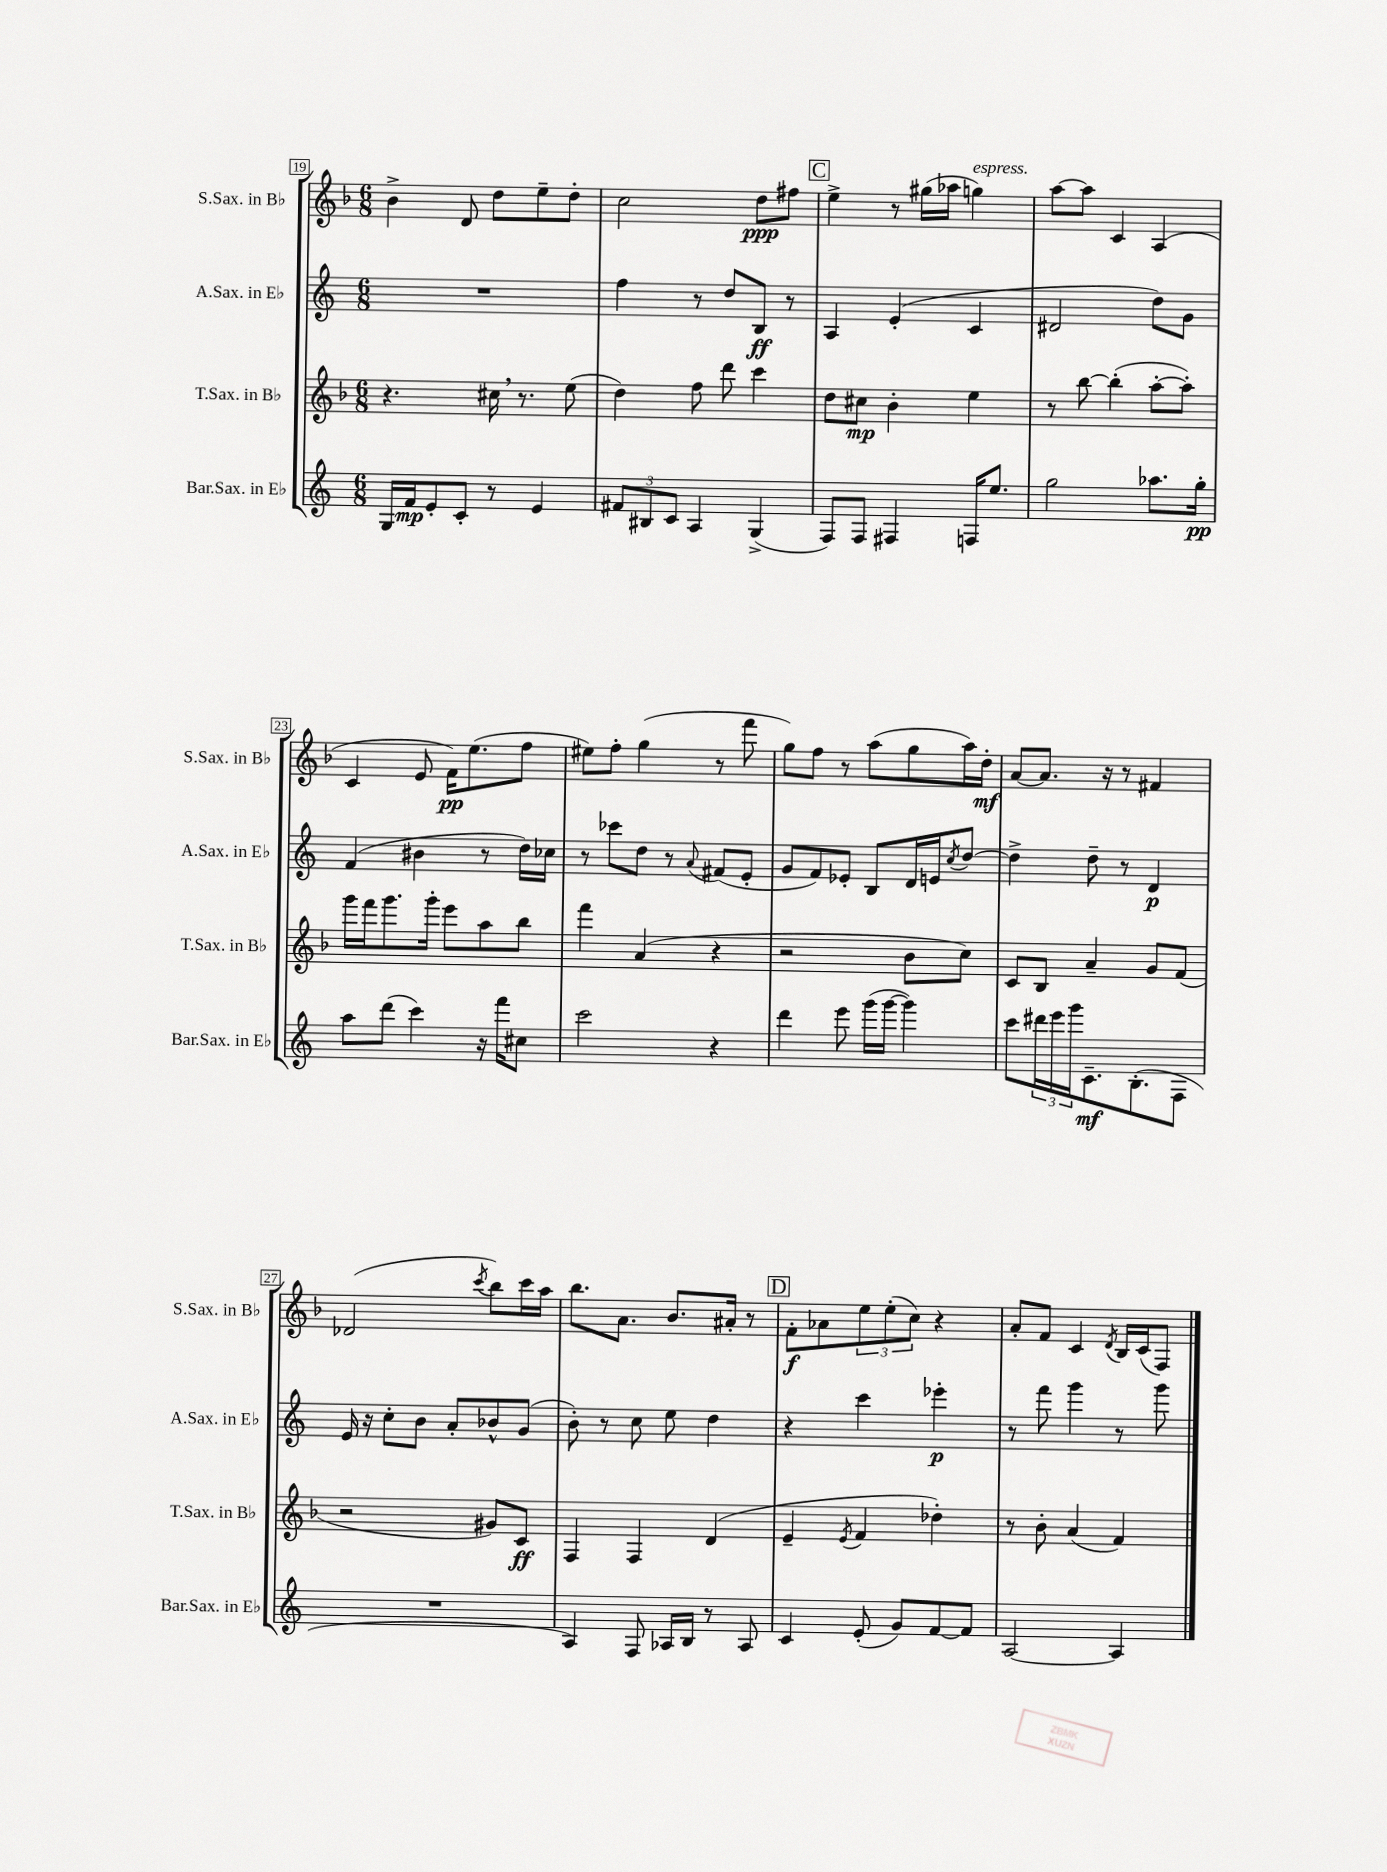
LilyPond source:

<<
\new StaffGroup <<
\new Staff = "s0" \with { instrumentName = "S.Sax. in Bb" shortInstrumentName = "S.Sax. in Bb" } {
    \clef treble \key f \major \numericTimeSignature \time 6/8
    bes'4-> d'8 d''8 e''8-- d''8-. |
    c''2 d''8\ppp fis''8 |
    \mark \markup { \box "C" } e''4-> r8 gis''16( aes''16 g''4^\markup { \italic "espress." }) |
    a''8~ a''8 c'4 a4( |
    c'4 e'8 f'16\pp) e''8.( f''8 |
    eis''8) f''8-. g''4( r8 f'''8 |
    g''8) f''8 r8 a''8( g''8 a''16) d''16-.\mf |
    a'8~ a'8. r16 r8 fis'4 |
    des'2( \acciaccatura { c'''8 } bes''8) c'''16 a''16 |
    bes''8. a'8. bes'8. ais'16-. r8 |
    \mark \markup { \box "D" } f'8-.\f aes'8 \tuplet 3/2 { e''8 e''8-.( c''8) } r4 |
    a'8-. f'8 c'4 \acciaccatura { d'8 } bes16 c'16( f8) \bar "|." |
}
\new Staff = "s1" \with { instrumentName = "A.Sax. in Eb" shortInstrumentName = "A.Sax. in Eb" } {
    \clef treble \key c \major \numericTimeSignature \time 6/8
    R2. |
    f''4 r8 d''8 b8\ff r8 |
    \mark \markup { \box "C" } a4 e'4-.( c'4 |
    dis'2 d''8) g'8 |
    f'4( bis'4 r8 d''16) ces''16 |
    r8 ces'''8 d''8 r8 \appoggiatura { a'8 } fis'8( e'8-. |
    g'8 f'8) ees'8-. b8 d'16 e'16 \acciaccatura { c''8 } d''8~ |
    d''4-> d''8-- r8 d'4\p |
    e'16 r16 c''8-. b'8 a'8-. bes'8-^ g'8( |
    b'8-.) r8 c''8 e''8 d''4 |
    \mark \markup { \box "D" } r4 c'''4 ees'''4-.\p |
    r8 f'''8 g'''4 r8 g'''8 \bar "|." |
}
\new Staff = "s2" \with { instrumentName = "T.Sax. in Bb" shortInstrumentName = "T.Sax. in Bb" } {
    \clef treble \key f \major \numericTimeSignature \time 6/8
    r4. cis''16 \breathe r8. e''8( |
    d''4) f''8 d'''8 c'''4 |
    \mark \markup { \box "C" } d''8 cis''8\mp bes'4-. e''4 |
    r8 bes''8~ bes''4-.( a''8~-. a''8-.) |
    g'''16 f'''16 g'''8. g'''16-. e'''8 a''8 bes''8 |
    f'''4 a'4( r4 |
    r2 bes'8 c''8) |
    c'8 bes8 a'4-- g'8 f'8( |
    r2 gis'8) c'8\ff |
    f4 f4 d'4( |
    \mark \markup { \box "D" } e'4-- \acciaccatura { e'8 } f'4 des''4-.) |
    r8 bes'8-. a'4( f'4) \bar "|." |
}
\new Staff = "s3" \with { instrumentName = "Bar.Sax. in Eb" shortInstrumentName = "Bar.Sax. in Eb" } {
    \clef treble \key c \major \numericTimeSignature \time 6/8
    g16 f'16\mp e'8-. c'8-. r8 e'4 |
    \tuplet 3/2 { fis'8 bis8 c'8 } a4 g4->( |
    \mark \markup { \box "C" } f8) f8 fis4 f16 e''8. |
    g''2 aes''8. g''16-.\pp |
    a''8 d'''8( c'''4) r16 f'''16 cis''8 |
    c'''2 r4 |
    d'''4 e'''8 g'''16( g'''16~ g'''4) |
    c'''8 \tuplet 3/2 { dis'''16 e'''16 g'''16 } c'8.--\mf b8.-.( f8 |
    R2. |
    a4) f8 aes16 b16 r8 aes8 |
    \mark \markup { \box "D" } c'4 e'8-.( g'8) f'8~ f'8 |
    a2~ a4 \bar "|." |
}
>>
>>
\layout { \context { \Score currentBarNumber = #19 \override BarNumber.stencil = #(make-stencil-boxer 0.1 0.3 ly:text-interface::print) } }
